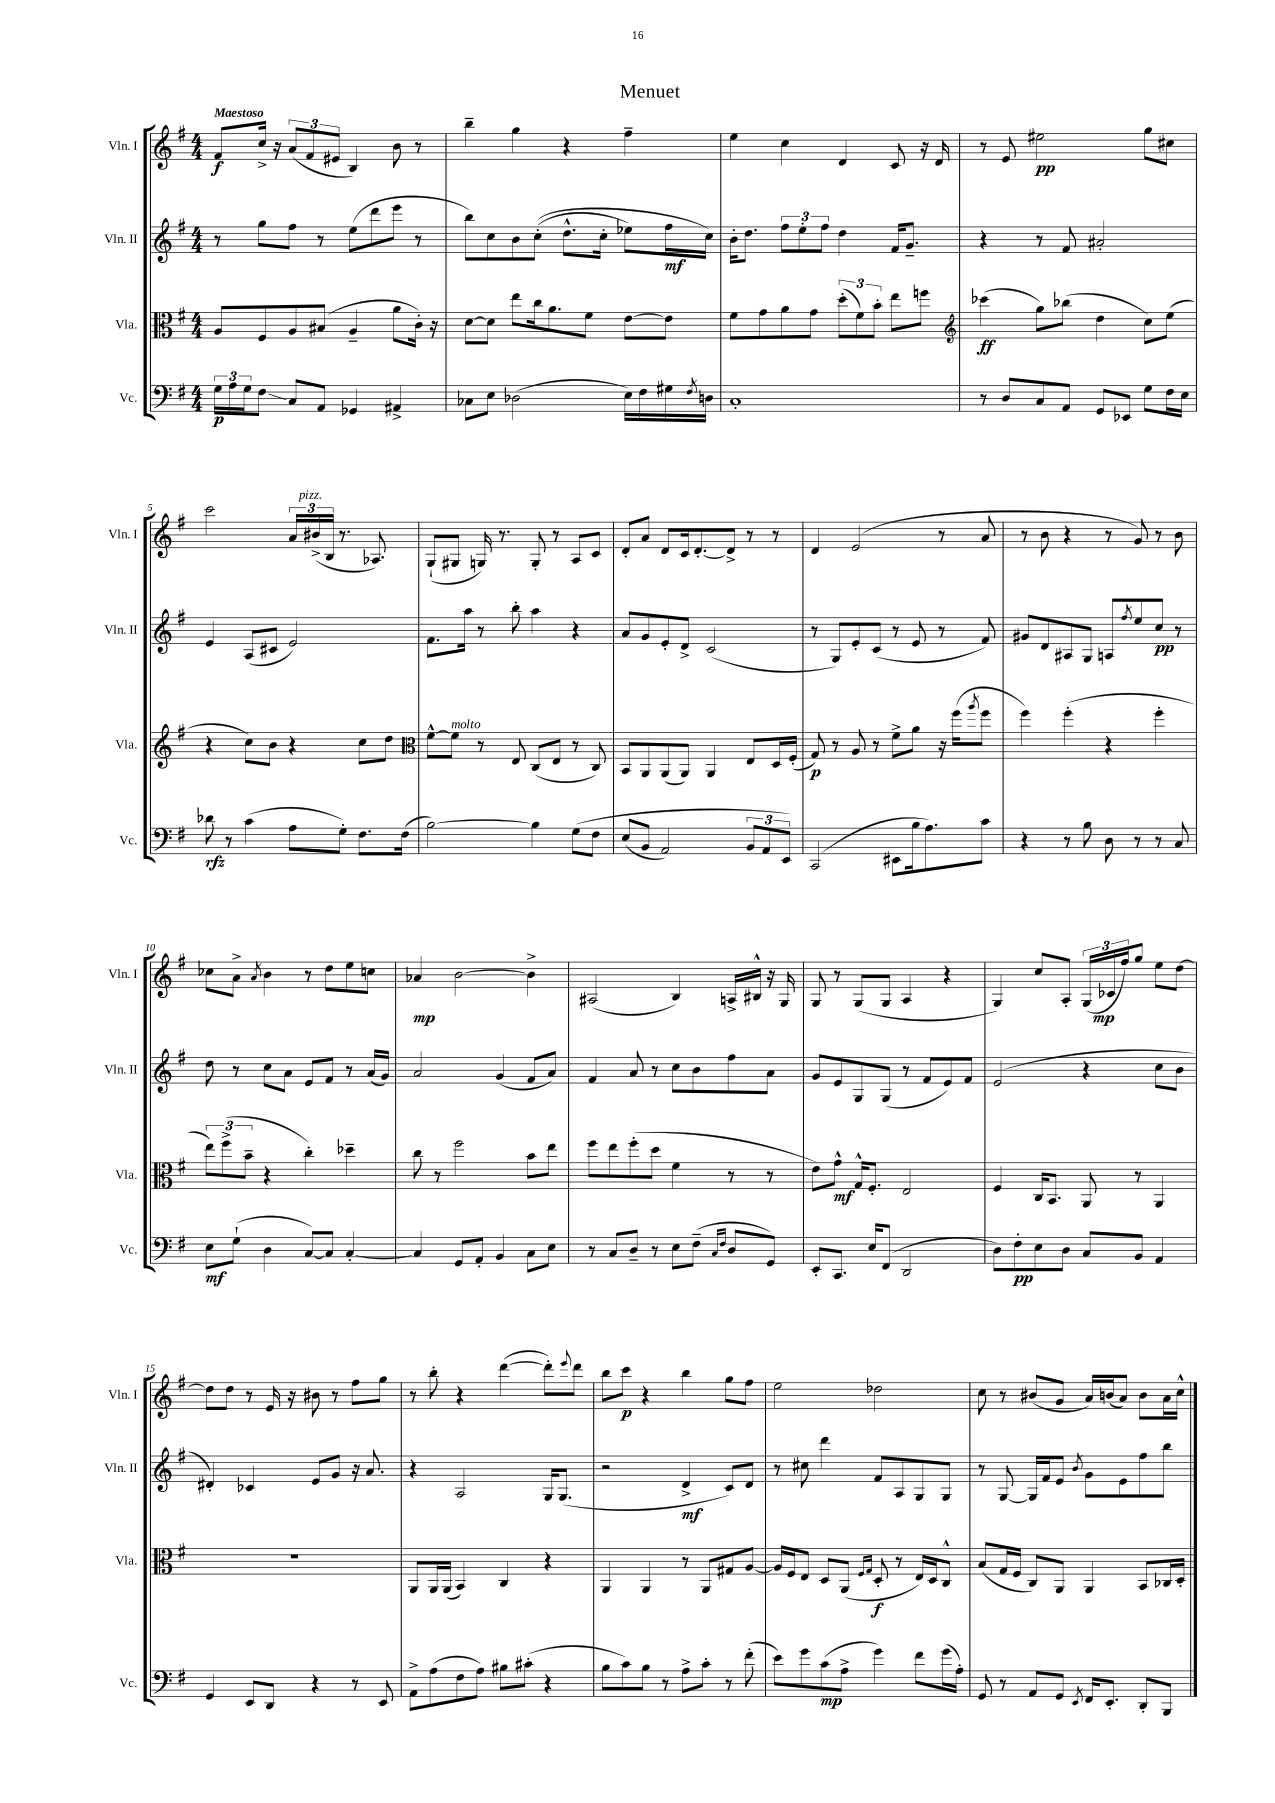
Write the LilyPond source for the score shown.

\header { title = "Menuet" }
<<
\new StaffGroup <<
\new Staff = "s0" \with { instrumentName = "Vln. I" shortInstrumentName = "Vln. I" } {
    \clef treble \key g \major \numericTimeSignature \time 4/4 \tempo "Maestoso"
    fis'8\f c''16-> r16 \tuplet 3/2 { a'8( fis'8 eis'8 } b4) b'8 r8 |
    b''4-- g''4 r4 fis''4-- |
    e''4 c''4 d'4 c'8 r16 d'16 |
    r8 e'8 eis''2\pp g''8 cis''8 |
    c'''2 \tuplet 3/2 { a'16 bis'16->^\markup { \italic "pizz." }( b16 } r8. aes8.) |
    g8-!( gis8 g16) r8. g8-. r8 a8 c'8 |
    d'8-. a'8 d'8 c'16 d'8.~-. d'8-> r8 r8 |
    d'4 e'2( r8 a'8 |
    r8 b'8 r4 r8 g'8) r8 b'8 |
    ces''8 a'8-> \acciaccatura { a'8 } b'4 r8 d''8 e''8 c''8 |
    aes'4\mp b'2~ b'4-> |
    ais2( b4) a16-> bis16-^ r16 g16 |
    g8 r8 g8( g8 a4 r4 |
    g4) c''8 a8-. \tuplet 3/2 { g16( ces'16\mp fis''16) } g''8 e''8 d''8~ |
    d''8 d''8 r8 e'16 r16 bis'8 r8 fis''8 g''8 |
    r8 b''8-. r4 d'''4~( d'''8-.) \appoggiatura { e'''8 } d'''8 |
    b''8 c'''8\p r4 b''4 g''8 fis''8 |
    e''2 des''2 |
    c''8 r8 bis'8( g'8 a'16) b'16( a'8) b'8 a'16 c''16-^ \bar "|." |
}
\new Staff = "s1" \with { instrumentName = "Vln. II" shortInstrumentName = "Vln. II" } {
    \clef treble \key g \major \numericTimeSignature \time 4/4
    r8 g''8 fis''8 r8 e''8( d'''8 e'''8 r8 |
    b''8) c''8 b'8 c''8-.(\( d''8.-^ c''16-. ees''8) fis''16\mf c''16\) |
    b'16-. d''8. \tuplet 3/2 { fis''8 e''8-. fis''8 } d''4 fis'16 g'8.-- |
    r4 r8 fis'8 ais'2-. |
    e'4 a8( cis'8 e'2) |
    fis'8. a''16 r8 b''8-. a''4 r4 |
    a'8 g'8 e'8-. d'8-> c'2( |
    r8 g8) e'8-. c'8( r8 e'8 r8 fis'8) |
    gis'8 d'8 ais8 g8 a8 \acciaccatura { fis''8 } e''8 c''8\pp r8 |
    d''8 r8 c''8 a'8 e'8 fis'8 r8 a'16( g'16) |
    a'2 g'4( fis'8 a'8) |
    fis'4 a'8 r8 c''8 b'8 fis''8 a'8 |
    g'8 e'8 g8 g8( r8 fis'8 e'8) fis'8 |
    e'2( r4 c''8 b'8 |
    dis'4-.) ces'4 e'8 g'8 r16 a'8. |
    r4 a2 g16 g8.( |
    r2 d'4->\mf c'8) d'8 |
    r8 cis''8 d'''4 fis'8 a8 g8 g8 |
    r8 g8~ g16 fis'16 e'8 \acciaccatura { b'8 } g'8 e'8 fis''8 b''8 \bar "|." |
}
\new Staff = "s2" \with { instrumentName = "Vla." shortInstrumentName = "Vla." } {
    \clef alto \key g \major \numericTimeSignature \time 4/4
    a8 fis8 a8 bis8( a4-- a'8 c'16-.) r16 |
    d'8~ d'8 e''8 c''16 a'8. fis'8 e'8~ e'8 |
    fis'8 g'8 a'8 g'8 \tuplet 3/2 { d''8-.( fis'8) b'8-. } e''8 f''8 |
    \clef treble ces'''4\ff( g''8) bes''8( d''4 c''8) e''8( |
    r4 c''8) b'8 r4 c''8 d''8 |
    \clef alto fis'8~-^ fis'8^\markup { \italic "molto" } r8 e8 c8( e8 r8 c8) |
    b,8 a,8 a,8( a,8) a,4 e8 d16 fis16-.( |
    g8\p) r8 a8 r8 fis'8-> a'8 r16 fis''16( \acciaccatura { a''8 } fis''8 |
    fis''4) fis''4-.( r4 fis''4-. |
    \tuplet 3/2 { e''8) fis''8->( b'8-- } r4 c''4-.) des''4-- |
    c''8 r8 fis''2 b'8 e''8 |
    fis''8 e''8 fis''8-.( d''8 fis'4 r8 r8 |
    e'8) g'8-^\mf g16-^ fis8.-. e2 |
    fis4 c16 b,8. a,8 r8 a,4 |
    R1 |
    a,8 a,16 a,16( b,4) c4 r4 |
    a,4 a,4 r8 a,8 gis8 a8~ |
    a16 fis16 e8 d8 a,8( \grace { fis16 g16 } d8-.\f r8 e16) d16 c8-^ |
    b8( g16 fis16 c8) a,8 a,4 b,8 ces16 d16-. \bar "|." |
}
\new Staff = "s3" \with { instrumentName = "Vc." shortInstrumentName = "Vc." } {
    \clef bass \key g \major \numericTimeSignature \time 4/4
    \tuplet 3/2 { g16\p a16 g16 } fis8\glissando c8 a,8 ges,4 ais,4-> |
    ces8 e8 des2( e16) fis16 gis16 \acciaccatura { fis8 } d16 |
    c1-. |
    r8 d8 c8 a,8 g,8 ees,8 g8 fis16 e16 |
    des'8\rfz r8 c'4( a8 g8-.) fis8. fis16( |
    b2~) b4 g8\( fis8 |
    e8( b,8 a,2) \tuplet 3/2 { b,8 a,8 e,8\) } |
    c,2( eis,8 b16 a8.) c'8 |
    r4 r8 b8 d8 r8 r8 c8 |
    e8\mf g8-!( d4 c8~) c8 c4~-. |
    c4 g,8 a,8-. b,4 c8 e8 |
    r8 c8 d8-- r8 e8 fis8--( \grace { c16 fis16 } d8 g,8) |
    e,8-. c,8. e16 fis,8( d,2 |
    d8) fis8-.\pp e8 d8 c8 b,8 a,4 |
    g,4 e,8 d,8 r4 r8 e,8 |
    a,8-> a8( fis8 a8) bis8 cis'8-.( r4 |
    b8 c'8) b8 r8 a8-> c'8-. r8 fis'8-.( |
    e'8) g'8 c'8\mp( a8-> g'4) fis'8 g'16( a16-.) |
    g,8 r8 a,8 g,8 \acciaccatura { e,8 } fis,16 e,8.-. d,8-. b,,8 \bar "|." |
}
>>
>>
